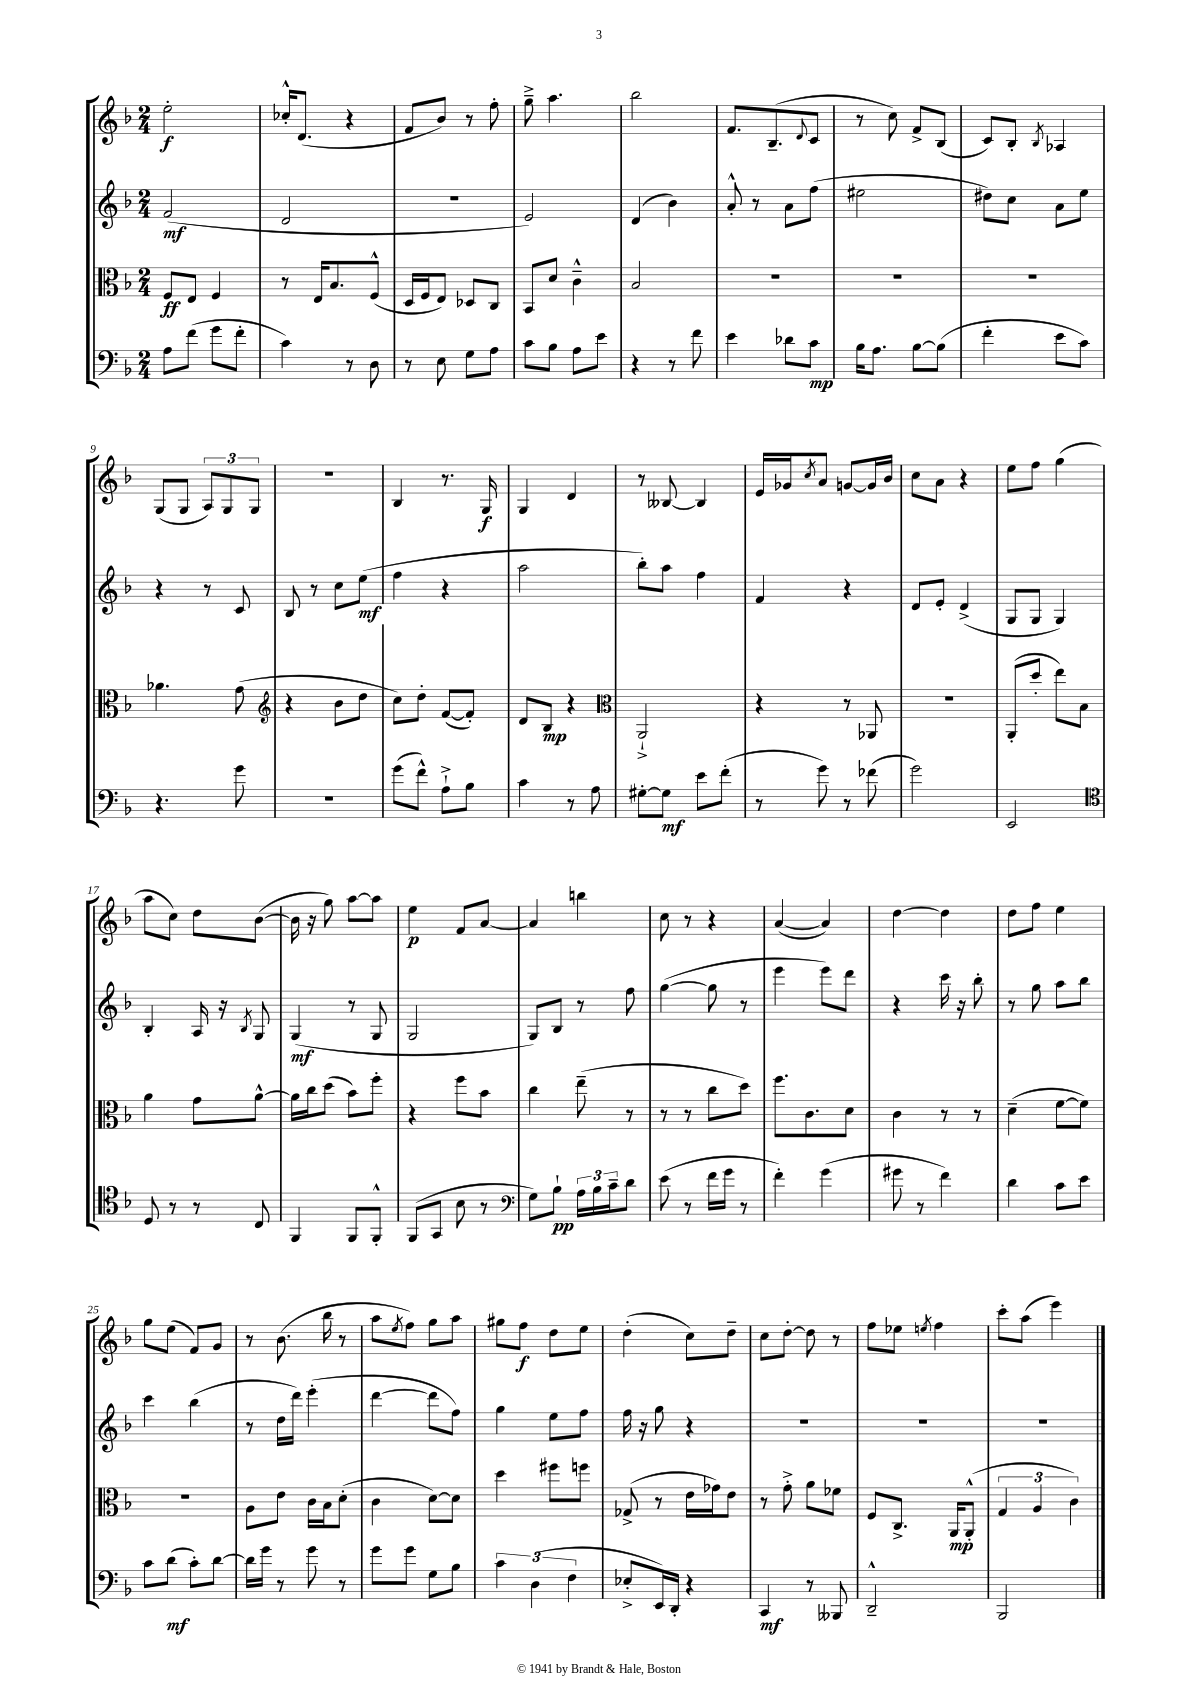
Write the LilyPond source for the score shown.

<<
\new StaffGroup <<
\new Staff = "s0" {
    \clef treble \key f \major \numericTimeSignature \time 2/4
    e''2-.\f |
    ces''16-.-^ d'8.( r4 |
    f'8 bes'8) r8 f''8-. |
    g''8---> a''4. |
    bes''2 |
    f'8. bes8.--( \appoggiatura { d'8 } c'8 |
    r8 c''8) f'8-> bes8( |
    c'8) bes8-. \acciaccatura { bes8 } aes4 |
    g8( g8 \tuplet 3/2 { a8) g8 g8 } |
    r2 |
    bes4 r8. g16\f |
    g4 d'4 |
    r8 beses8~ beses4 |
    e'16 ges'16 \acciaccatura { c''8 } a'8 g'8~ g'16 bes'16 |
    c''8 a'8 r4 |
    e''8 f''8 g''4( |
    a''8 c''8) d''8 bes'8~( |
    bes'16 r16 g''8) a''8~ a''8 |
    e''4\p f'8 a'8~ |
    a'4 b''4 |
    c''8 r8 r4 |
    a'4~( a'4) |
    d''4~ d''4 |
    d''8 f''8 e''4 |
    g''8 e''8( f'8) g'8 |
    r8 bes'8.( bes''16 r8 |
    a''8 \acciaccatura { e''8 } f''8) g''8 a''8 |
    gis''8 f''8\f d''8 e''8 |
    d''4-.( c''8) d''8-- |
    c''8 d''8~-. d''8 r8 |
    f''8 ees''8 \acciaccatura { e''8 } f''4 |
    c'''8-. a''8( e'''4) \bar "|." |
}
\new Staff = "s1" {
    \clef treble \key f \major \numericTimeSignature \time 2/4
    f'2\mf( |
    d'2 |
    R2 |
    e'2) |
    d'4( bes'4) |
    a'8-.-^ r8 a'8 f''8( |
    eis''2 |
    dis''8) c''8 a'8 e''8 |
    r4 r8 c'8 |
    bes8 r8 c''8 e''8\mf( |
    f''4 r4 |
    a''2 |
    bes''8-.) a''8 f''4 |
    f'4 r4 |
    d'8 e'8-. d'4->( |
    g8 g8 g4) |
    bes4-. a16 r16 \acciaccatura { bes8 } g8 |
    g4\mf( r8 g8 |
    g2 |
    g8) bes8 r8 f''8 |
    g''4~( g''8 r8 |
    e'''4 e'''8) d'''8 |
    r4 c'''16 r16 bes''8-. |
    r8 g''8 a''8 bes''8 |
    c'''4 bes''4( |
    r8 d''16 d'''16) e'''4-.( |
    d'''4~ d'''8 f''8) |
    g''4 e''8 f''8 |
    f''16 r16 g''8 r4 |
    R2 |
    R2 |
    R2 \bar "|." |
}
\new Staff = "s2" {
    \clef alto \key f \major \numericTimeSignature \time 2/4
    f8\ff e8 f4 |
    r8 e16 bes8. f8-^( |
    d16 f16 e8) des8 c8 |
    bes,8 d'8 c'4---^ |
    bes2 |
    R2 |
    R2 |
    R2 |
    aes'4. g'8( |
    \clef treble r4 bes'8 d''8 |
    c''8) d''8-. f'8~( f'8-.) |
    d'8 bes8\mp r4 |
    \clef alto a,2-!-> |
    r4 r8 aes,8 |
    R2 |
    a,8-.( d''8-. e''8) bes8 |
    a'4 g'8 a'8~-^ |
    a'16 c''16 d''8( bes'8) f''8-. |
    r4 f''8 bes'8 |
    c''4 e''8--( r8 |
    r8 r8 c''8 d''8) |
    f''8. c'8. d'8 |
    c'4 r8 r8 |
    d'4--( f'8~ f'8) |
    r2 |
    a8 e'8 c'16 bes16 d'8-.( |
    c'4 d'8~) d'8 |
    d''4 fis''8 f''8 |
    ges8->( r8 e'16 ges'16) e'8 |
    r8 g'8-.-> a'8 fes'8 |
    f8 c8.-> a,16\mp a,8-.-^( |
    \tuplet 3/2 { g4 a4 c'4) } \bar "|." |
}
\new Staff = "s3" {
    \clef bass \key f \major \numericTimeSignature \time 2/4
    a8 f'8( g'8 f'8-. |
    c'4) r8 d8 |
    r8 e8 g8 a8 |
    c'8 bes8 a8 e'8 |
    r4 r8 f'8 |
    e'4 des'8 c'8\mp |
    bes16 a8. bes8~ bes8( |
    f'4-. e'8 c'8) |
    r4. g'8 |
    r2 |
    g'8( f'8-^) a8-!-> bes8 |
    c'4 r8 a8 |
    gis8~-. gis8\mf e'8 f'8-.( |
    r8 g'8) r8 fes'8( |
    g'2) |
    e,2 |
    \clef tenor d8 r8 r8 c8 |
    f,4 f,8 f,8-.-^ |
    f,8( g,8 bes8 r8 |
    \clef bass g8) bes8-!\pp \tuplet 3/2 { a16 bes16 c'16-- } d'8 |
    e'8( r8 f'16 g'16 r8 |
    f'4-.) g'4( |
    gis'8 r8 f'4) |
    d'4 c'8 e'8 |
    c'8 d'8\mf( c'8-.) d'8~ |
    d'16 g'16 r8 g'8 r8 |
    g'8 g'8 g8 bes8 |
    \tuplet 3/2 { c'4 d4( f4 } |
    ees8-.-> e,16) d,16-. r4 |
    c,4\mf r8 beses,,8 |
    d,2---^ |
    bes,,2 \bar "|." |
}
>>
>>
